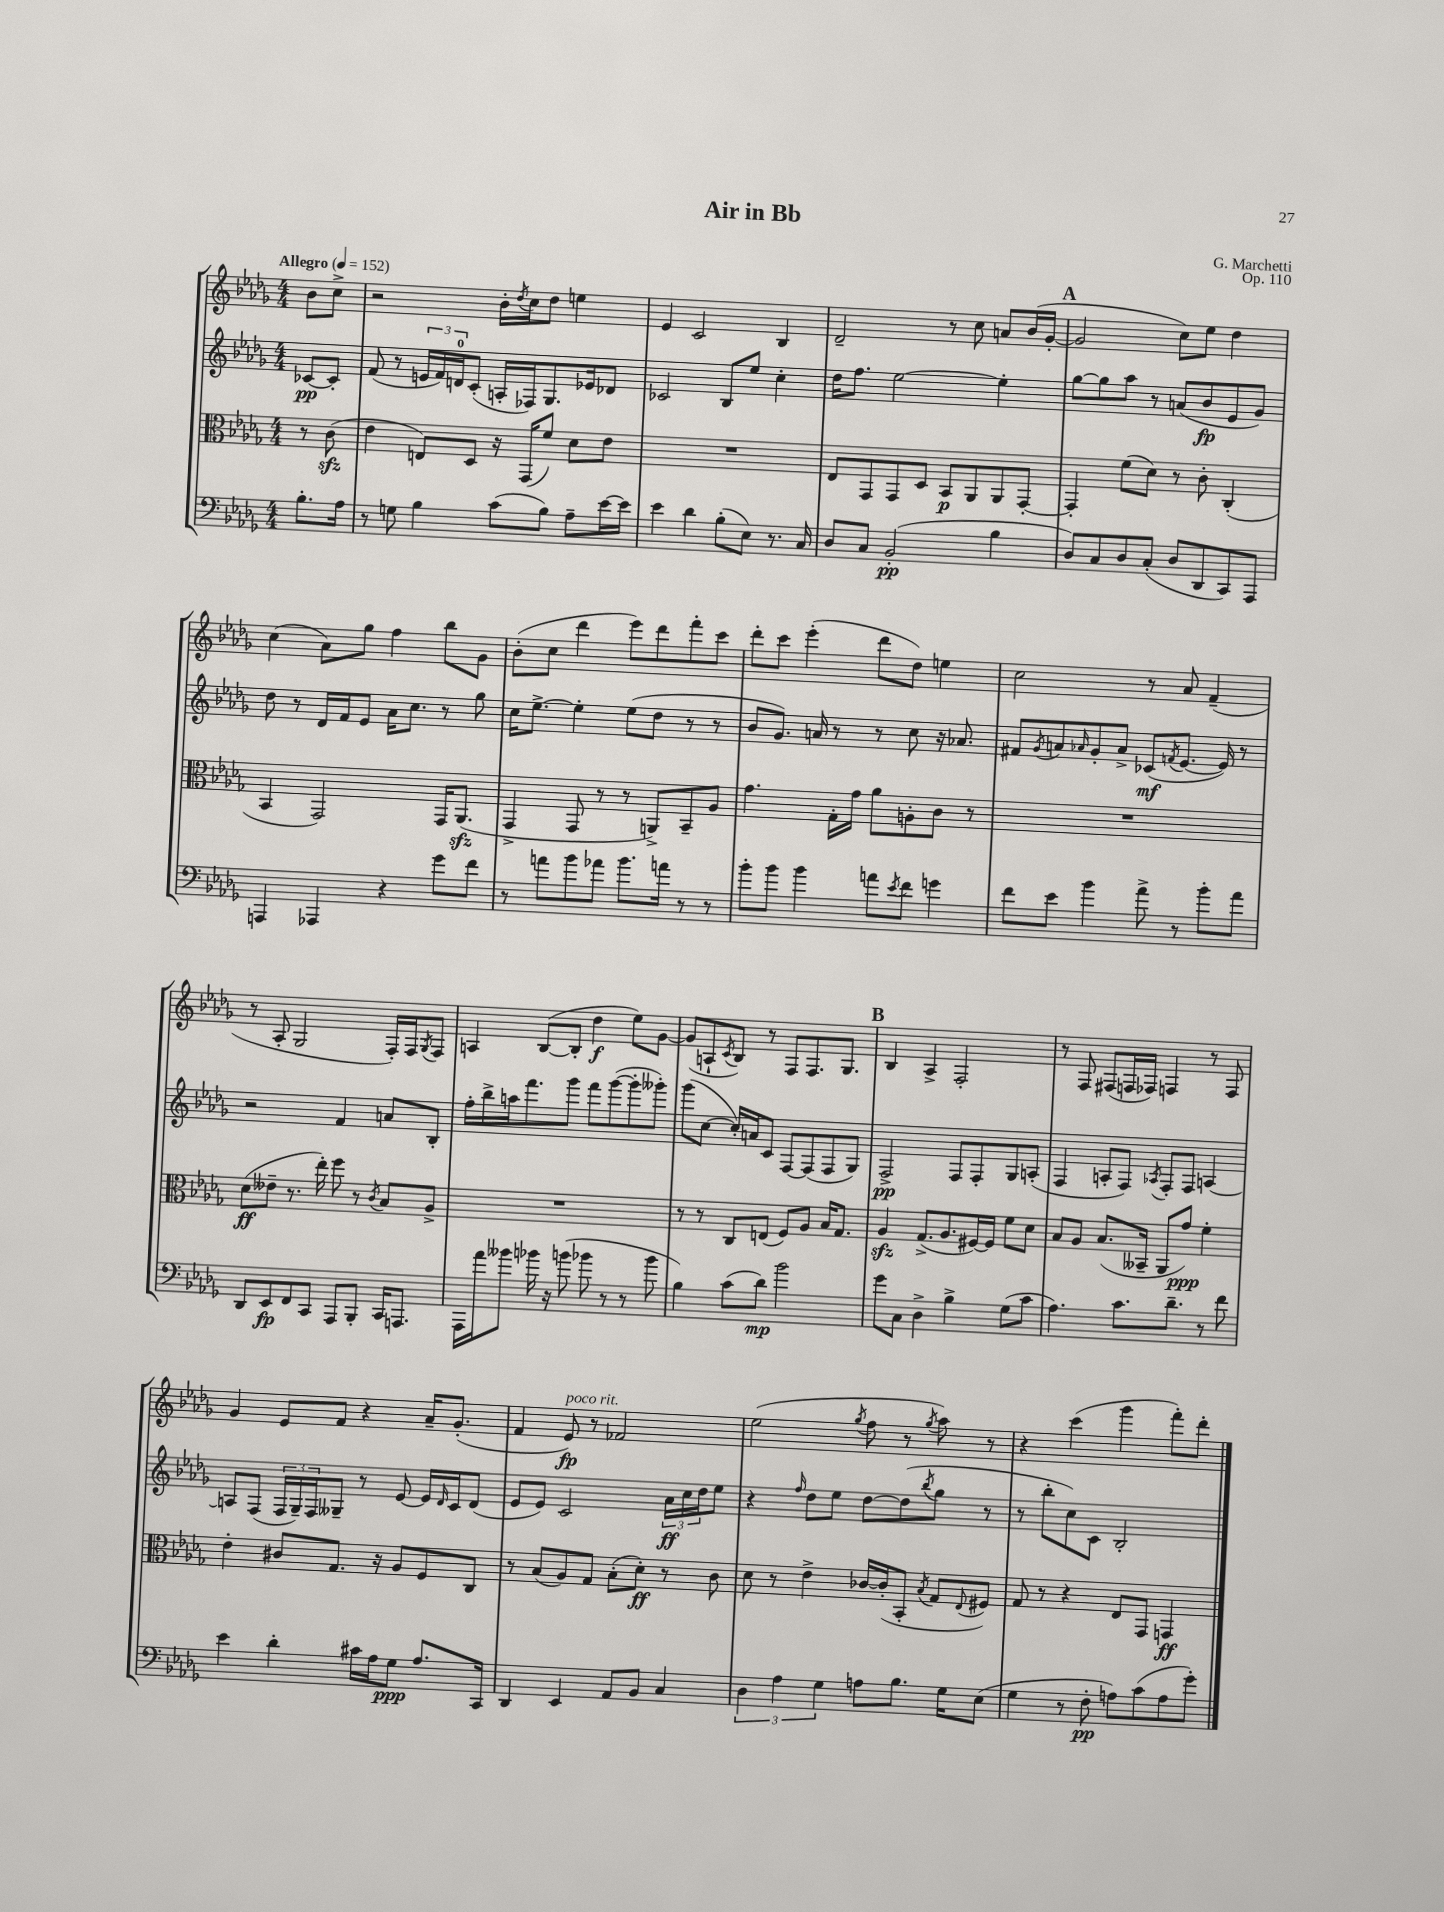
\header { title = "Air in Bb" composer = "G. Marchetti" opus = "Op. 110" }
<<
\new StaffGroup <<
\new Staff = "s0" {
    \clef treble \key des \major \numericTimeSignature \time 4/4 \partial 4 \tempo "Allegro" 4 = 152
    bes'8 c''8-> |
    r2 bes'16-. \acciaccatura { des''8 } c''16 des''8 e''4 |
    ees'4 c'2 bes4 |
    des'2-- r8 c''8 a'8 bes'16( ges'16~-. |
    \mark \markup { \bold "A" } ges'2 c''8) ees''8 des''4 |
    c''4( aes'8) ges''8 f''4 bes''8 ges'8 |
    bes'8-.( c''8 des'''4 ees'''8) des'''8 f'''8-. c'''8 |
    des'''8-. c'''8 ees'''4-.( des'''8 des''8) e''4 |
    c''2 r8 aes'8 f'4--( |
    r8 aes8-. ges2 f16-.) f16 \acciaccatura { ges8 } f8 |
    a4 bes8~( bes8-. des''4\f ees''8) ges'8~ |
    ges'8( a8-! \acciaccatura { c'8 } bes8) r8 f8 f8. ges8. |
    \mark \markup { \bold "B" } bes4 aes4-> f2-. |
    r8 f8 fis8( f16 fes16) f4 r8 f8 |
    ges'4 ees'8 f'8 r4 aes'16-- ges'8.-.( |
    f'4 ees'8\fp^\markup { \italic "poco rit." }) r8 fes'2 |
    ees''2( \acciaccatura { ges''8 } f''8 r8 \acciaccatura { ges''8 } aes''8) r8 |
    r4 c'''4( ges'''4 f'''8-.) des'''8-. \bar "|." |
}
\new Staff = "s1" {
    \clef treble \key des \major \numericTimeSignature \time 4/4 \partial 4
    ces'8~\pp ces'8-. |
    f'8( r8 \tuplet 3/2 { e'16 f'16) d'16-0 } c'8-.( a16-. fes16) ges8. ees'16 des'8 |
    ces'2 bes8 ees''8 c''4-. |
    des''16 f''8. ees''2~ ees''4-. |
    \mark \markup { \bold "A" } ges''8~ ges''8 aes''8 r8 a'8( bes'8\fp ees'8 ges'8) |
    des''8 r8 des'16 f'16 ees'8 aes'16 c''8. r8 ges''8 |
    c''16 ees''8.~-> ees''4-. ees''8( des''8 r8 r8 |
    bes'8 ges'8.) a'16 r8 r8 c''8 r16 aes'8. |
    fis'8 \acciaccatura { ges'8 } a'8 \grace { aes'16 } ges'8-. aes'8-> ces'8\mf( \acciaccatura { f'8 } ees'8.~ ees'16) r8 |
    r2 f'4 a'8 bes8-. |
    f''16-. bes''16-> a''16 f'''8. ges'''8 f'''8 ges'''8~( ges'''8-. geses'''8-.) |
    ges'''8( c''8~ c''16-.) a'16 c'8 f8~ f8( f8 ges8) |
    \mark \markup { \bold "B" } f2->\pp f8 f8-. ges8 a8-.( |
    f4 a8-. f8) \acciaccatura { aes8 } f8-. f8 a4~ |
    a8 f8( \tuplet 3/2 { f16 ges16--) f16 } geses8-- r8 ees'8~ ees'16 \grace { des'16 } c'16 des'8( |
    ees'8 ees'8) c'2 \tuplet 3/2 { aes'16\ff c''16 des''16 } ees''8 |
    r4 \grace { f''16 } des''8 ees''8 des''8~ des''8( \acciaccatura { bes''8 } ges''8 r8 |
    r8 bes''8-. c''8) c'8 bes2-. \bar "|." |
}
\new Staff = "s2" {
    \clef alto \key des \major \numericTimeSignature \time 4/4 \partial 4
    r8 c'8\sfz( |
    ees'4 e8) des8 r16 ges,16( f'8) des'8 ees'8 |
    R1 |
    ees8 ges,8 ges,8 des8 bes,8\p aes,8 aes,8 ges,8~-. |
    \mark \markup { \bold "A" } ges,4-. f'8( des'8) r8 c'8-. c4-.( |
    bes,4 ges,2) ges,16 aes,8.\sfz( |
    ges,4-> ges,8 r8 r8 a,8->) bes,8-- aes8 |
    ges'4. ges16-. ges'16 aes'8 a8-. c'8 r8 |
    R1 |
    des'8\ff( eeses'8-- r8. ees''16-.) f''8 r8 \acciaccatura { c'8 } bes8 aes8-> |
    R1 |
    r8 r8 c8 e8( f8) aes8 bes16 ges8. |
    \mark \markup { \bold "B" } aes4\sfz ges8.->( aes8. fis16~) fis16 f'8 des'8 |
    bes8 aes8 bes8.( beses,16-- aes,8 ges'8\ppp) f'4-. |
    ees'4-. cis'8 ges8. r16 aes8 f8 c8 |
    r8 bes8( aes8) ges8 bes8-.( des'8-.\ff) r8 c'8 |
    des'8 r8 ees'4-> ces'16~ ces'16-.( bes,8-. \acciaccatura { bes8 } ges8 \appoggiatura { ees8 } fis8) |
    ges8 r8 r4 ees8 ges,8 g,4\ff \bar "|." |
}
\new Staff = "s3" {
    \clef bass \key des \major \numericTimeSignature \time 4/4 \partial 4
    bes8.-. aes16 |
    r8 g8 bes4 c'8( bes8) aes8-- ees'16~ ees'16 |
    ees'4 des'4 bes8-.( ees8) r8. c16 |
    des8 c8 bes,2-.\pp( bes4 |
    \mark \markup { \bold "A" } des8) c8 des8 c8-.( des8 des,8 c,8) aes,,8 |
    a,,4 aes,,4 r4 ges'8 f'8 |
    r8 a'8 bes'8 aes'8 bes'8. a'16 r8 r8 |
    bes'8-. bes'8 bes'4 a'8 \acciaccatura { ees'8 } f'8 g'4 |
    f'8 ees'8 bes'4 aes'8-> r8 bes'8-. aes'8 |
    des,8 ees,8\fp f,8 c,8 aes,,8 bes,,8-. c,16 a,,8. |
    aes,,16 aes'16 beses'8 bes'16 r16 b'8( bes'8 r8 r8 bes'8 |
    bes4) c'8( des'8\mp) bes'2 |
    \mark \markup { \bold "B" } ges'8 c8 des4-> bes4-> ges8( c'8 |
    aes4.) c'8. des'8.-- r8 f'8 |
    ees'4 des'4-. cis'16 aes16 ges8\ppp aes8. c,16 |
    des,4 ees,4 aes,8 bes,8 c4 |
    \tuplet 3/2 { des4 aes4 ges4 } a8 bes8. ges16 ees8( |
    ges4 r8 f8-.\pp a8) c'8( a8 ges'8-.) \bar "|." |
}
>>
>>
\layout { \context { \Score \remove "Bar_number_engraver" } }
